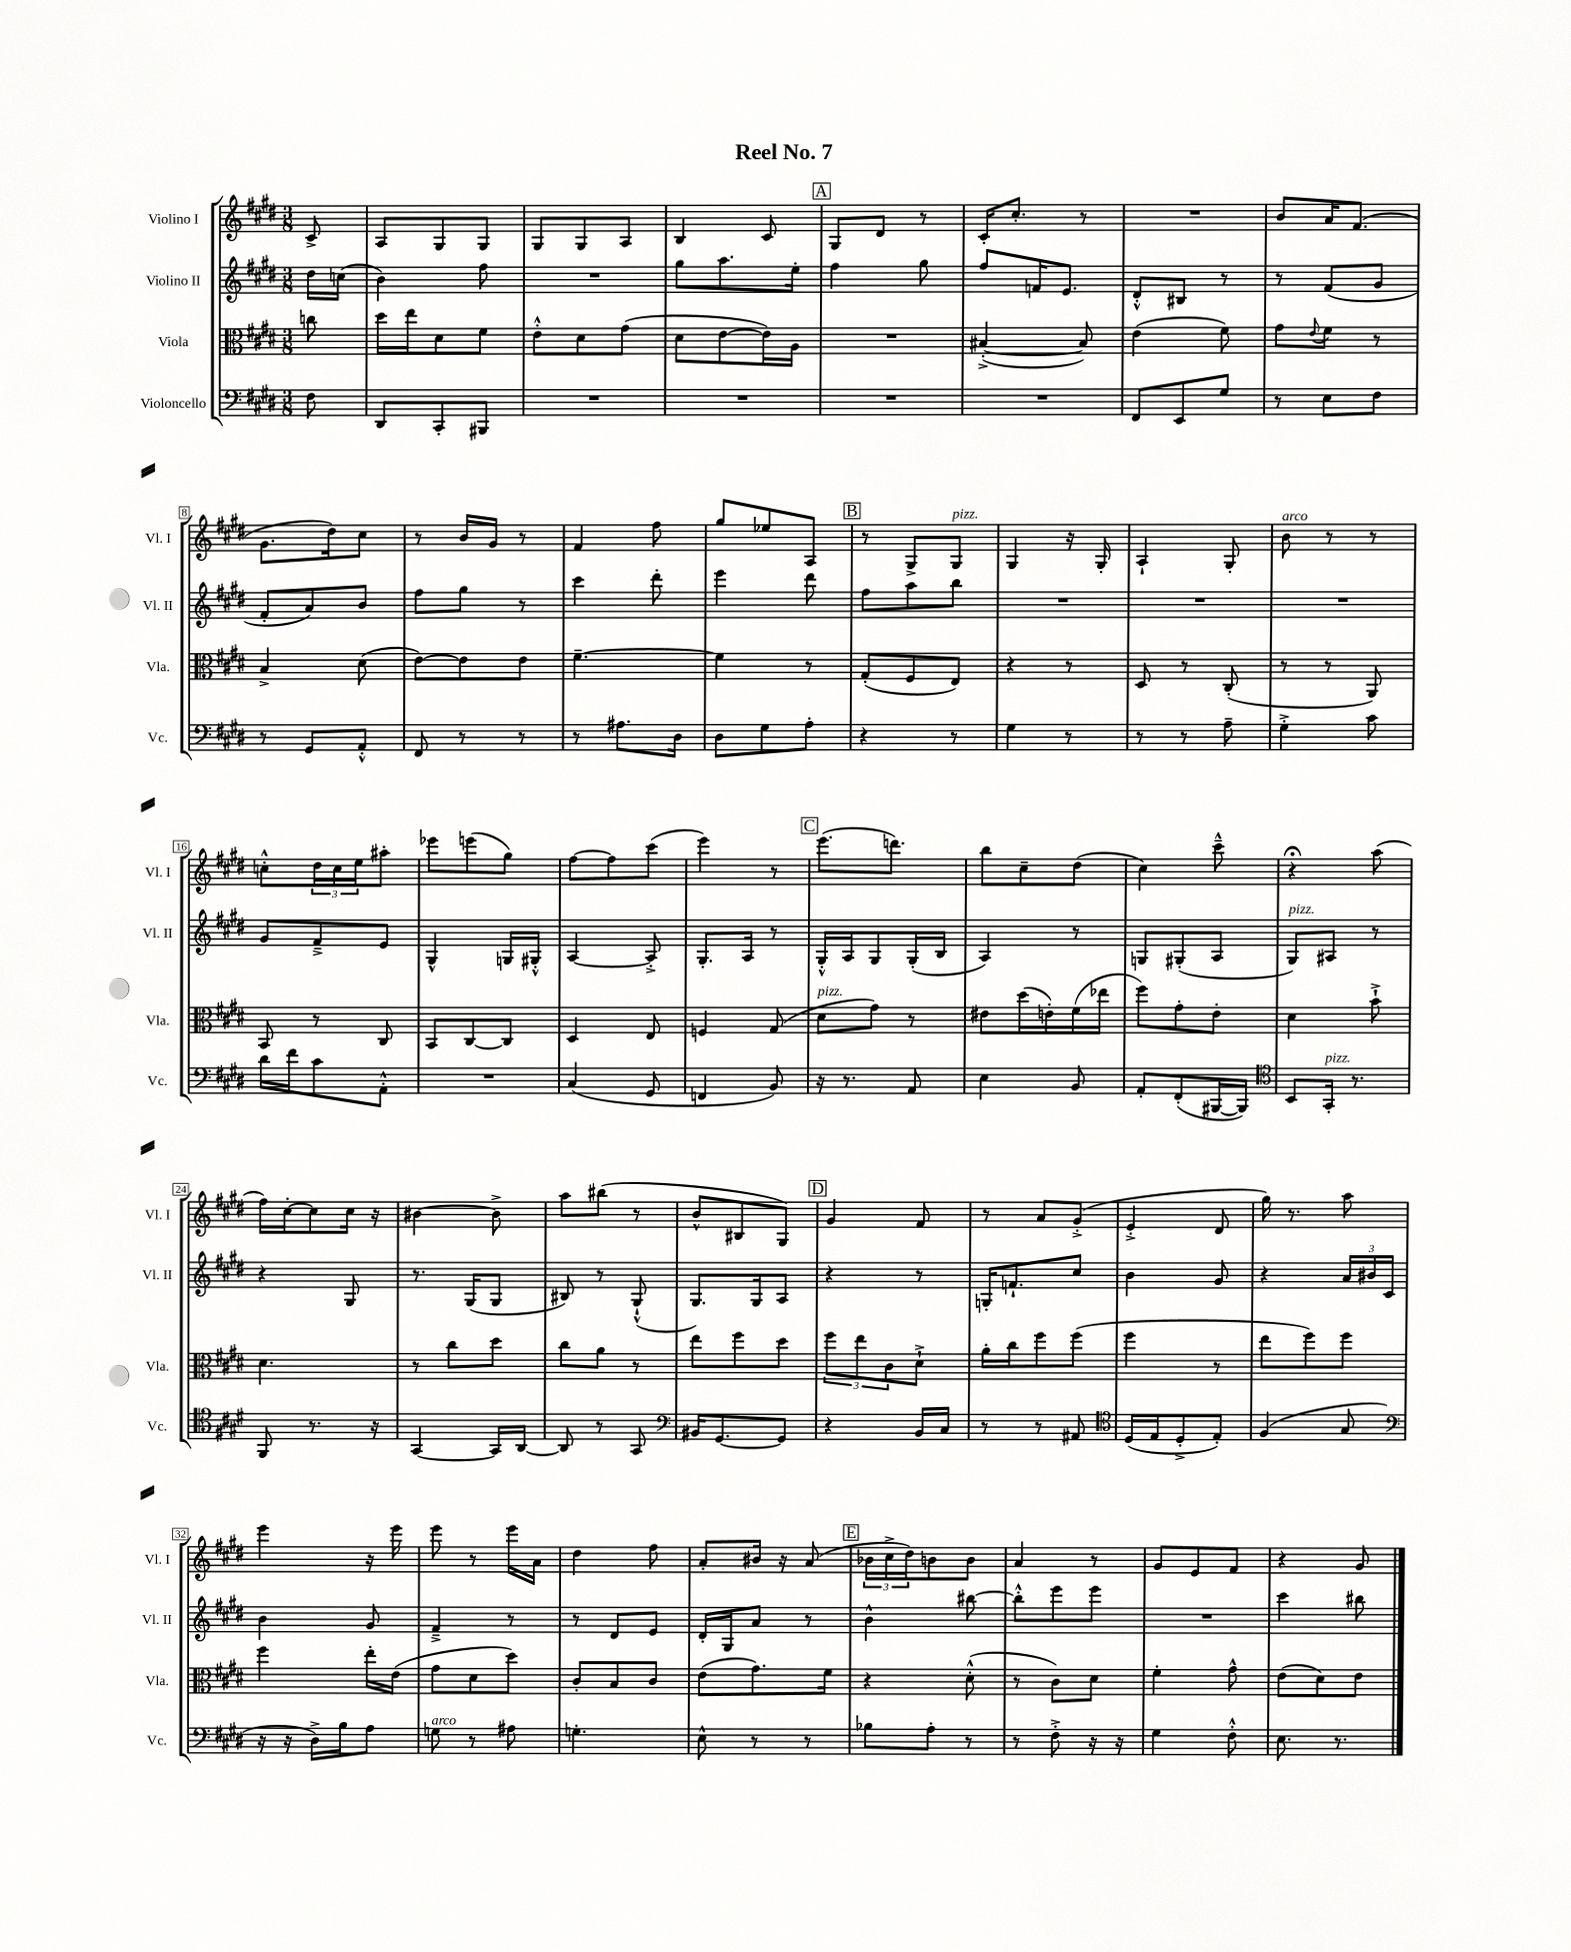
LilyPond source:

\header { title = "Reel No. 7" }
<<
\new StaffGroup <<
\new Staff = "s0" \with { instrumentName = "Violino I" shortInstrumentName = "Vl. I" } {
    \clef treble \key e \major \numericTimeSignature \time 3/8 \partial 8
    cis'8-> |
    a8 gis8 gis8 |
    gis8 gis8 a8 |
    b4 cis'8 |
    \mark \markup { \box "A" } gis8 dis'8 r8 |
    cis'16-. cis''8.-. r8 |
    R4. |
    b'8 a'16 fis'8.( |
    gis'8. dis''16) cis''8 |
    r8 b'16 gis'16 r8 |
    fis'4 fis''8 |
    gis''8 ees''8 a8 |
    \mark \markup { \box "B" } r8 gis8-> gis8^\markup { \italic "pizz." } |
    gis4 r16 gis16-. |
    a4-! gis8-. |
    b'8^\markup { \italic "arco" } r8 r8 |
    c''8-.-^ \tuplet 3/2 { dis''16 c''16 e''16 } ais''8-. |
    ees'''8 e'''8( gis''8) |
    fis''8~ fis''8 cis'''8( |
    e'''4) r8 |
    \mark \markup { \box "C" } e'''8.( d'''8.) |
    b''8 cis''8-- dis''8( |
    cis''4) cis'''8---^ |
    r4\fermata a''8( |
    fis''16) cis''16~-. cis''8 cis''16 r16 |
    bis'4~ bis'8-> |
    a''8 bis''8( r8 |
    b'8-^ bis8 gis8) |
    \mark \markup { \box "D" } gis'4 fis'8 |
    r8 a'8 gis'8-.->( |
    e'4-.-> dis'8 |
    gis''16) r8. a''8 |
    e'''4 r16 e'''16 |
    e'''8 r8 e'''16 a'16 |
    dis''4 fis''8 |
    a'8-. bis'16 r16 a'8( |
    \mark \markup { \box "E" } \tuplet 3/2 { bes'16 cis''16-> dis''16) } b'8 b'8 |
    a'4 r8 |
    gis'8 e'8 fis'8 |
    r4 gis'8 \bar "|." |
}
\new Staff = "s1" \with { instrumentName = "Violino II" shortInstrumentName = "Vl. II" } {
    \clef treble \key e \major \numericTimeSignature \time 3/8 \partial 8
    dis''16 c''16( |
    b'4) fis''8 |
    R4. |
    gis''8 a''8. e''16-. |
    \mark \markup { \box "A" } fis''4 gis''8 |
    fis''8 f'16 e'8. |
    dis'8-.-^ bis8 r8 |
    r8 fis'8( gis'8 |
    fis'8-. a'8) b'8 |
    fis''8 gis''8 r8 |
    cis'''4 dis'''8-. |
    e'''4 dis'''8 |
    \mark \markup { \box "B" } fis''8 a''8 b''8 |
    R4. |
    R4. |
    R4. |
    gis'8 fis'8---> e'8 |
    gis4-^ g16 gis16-.-^ |
    a4~ a8-.-> |
    gis8.-. a16 r8 |
    \mark \markup { \box "C" } gis16-.-^ a16 gis8 gis16-.( b16 |
    a4) r8 |
    g8 gis8-.( a8 |
    gis8^\markup { \italic "pizz." }) ais8 r8 |
    r4 gis8 |
    r8. gis16( gis8 |
    bis8) r8 gis8-!-^( |
    gis8.) gis16 a8 |
    \mark \markup { \box "D" } r4 r8 |
    g16-. f'8.-! cis''8 |
    b'4 gis'8 |
    r4 \tuplet 3/2 { a'16 bis'16 cis'16 } |
    b'4 gis'8 |
    fis'4---> r8 |
    r8 dis'8 e'8 |
    dis'16-. gis16 a'8 r8 |
    \mark \markup { \box "E" } b'4-^ bis''8~ |
    bis''8-.-^ e'''8 e'''8 |
    R4. |
    cis'''4 bis''8 \bar "|." |
}
\new Staff = "s2" \with { instrumentName = "Viola" shortInstrumentName = "Vla." } {
    \clef alto \key e \major \numericTimeSignature \time 3/8 \partial 8
    c''8 |
    dis''16 e''16 dis'8 fis'8 |
    e'8-.-^ dis'8 gis'8( |
    dis'8 e'8~ e'16) a16 |
    \mark \markup { \box "A" } R4. |
    bis4~-.->( bis8) |
    e'4( fis'8) |
    gis'8 \appoggiatura { e'8 } fis'8 r8 |
    b4-> dis'8( |
    e'8~) e'8 e'8 |
    fis'4.~-- |
    fis'4 r8 |
    \mark \markup { \box "B" } gis8-.( fis8 e8) |
    r4 r8 |
    dis8 r8 cis8-.( |
    r8 r8 a,8) |
    b,8 r8 cis8 |
    b,8 cis8~ cis8 |
    dis4 e8 |
    f4 gis8( |
    \mark \markup { \box "C" } dis'8^\markup { \italic "pizz." } gis'8) r8 |
    eis'8 dis''16( e'16-.) fis'16( ees''16 |
    fis''8) gis'8-. e'8-. |
    dis'4 b'8-!-> |
    dis'4. |
    r8 cis''8 dis''8 |
    cis''8 a'8 r8 |
    e''8 fis''8 dis''8 |
    \mark \markup { \box "D" } \tuplet 3/2 { fis''8 e''8 cis'8 } dis'8-!-> |
    a'16-. cis''16 fis''8 fis''8( |
    fis''4 r8 |
    e''8 fis''8) fis''8 |
    fis''4 e''16-. e'16( |
    gis'8 dis'8 dis''8) |
    cis'8-. b8 cis'8 |
    e'8( gis'8.) fis'16 |
    \mark \markup { \box "E" } r4 dis'8-.-^( |
    r8 cis'8) dis'8 |
    fis'4-. gis'8-^ |
    e'8( dis'8) e'8 \bar "|." |
}
\new Staff = "s3" \with { instrumentName = "Violoncello" shortInstrumentName = "Vc." } {
    \clef bass \key e \major \numericTimeSignature \time 3/8 \partial 8
    fis8 |
    dis,8 cis,8-. bis,,8 |
    R4. |
    R4. |
    \mark \markup { \box "A" } R4. |
    R4. |
    fis,8 e,8 gis8 |
    r8 e8 fis8 |
    r8 gis,8 a,8-.-^ |
    fis,8 r8 r8 |
    r8 ais8. dis16 |
    dis8 gis8 a8-. |
    \mark \markup { \box "B" } r4 r8 |
    gis4 r8 |
    r8 r8 a8-- |
    gis4-.-> cis'8 |
    dis'16 fis'16 cis'8 a,8-.-^ |
    R4. |
    cis4( gis,8 |
    f,4 b,8) |
    \mark \markup { \box "C" } r16 r8. a,8 |
    e4 b,8 |
    a,8-. fis,8-.( bis,,16~ bis,,16) |
    \clef tenor b,8 gis,16-.^\markup { \italic "pizz." } r8. |
    fis,8 r8. r16 |
    gis,4~ gis,16 a,16~ |
    a,8 r8 gis,8 |
    \clef bass bis,16 gis,8.~ gis,8 |
    \mark \markup { \box "D" } r4 b,16 cis16 |
    r8 r8 ais,8 |
    \clef tenor dis16( e16 dis8-.-> e8-.) |
    fis4( gis8 |
    \clef bass r16 r16 dis16->) b16 a8 |
    g8^\markup { \italic "arco" } r8 ais8 |
    g4.-. |
    e8-^ r8 r8 |
    \mark \markup { \box "E" } bes8 a8-. r8 |
    r8 fis8-.-> r16 r16 |
    gis4 fis8-.-^ |
    e8. r8. \bar "|." |
}
>>
>>
\layout { \context { \Score \override BarNumber.stencil = #(make-stencil-boxer 0.1 0.3 ly:text-interface::print) } }
